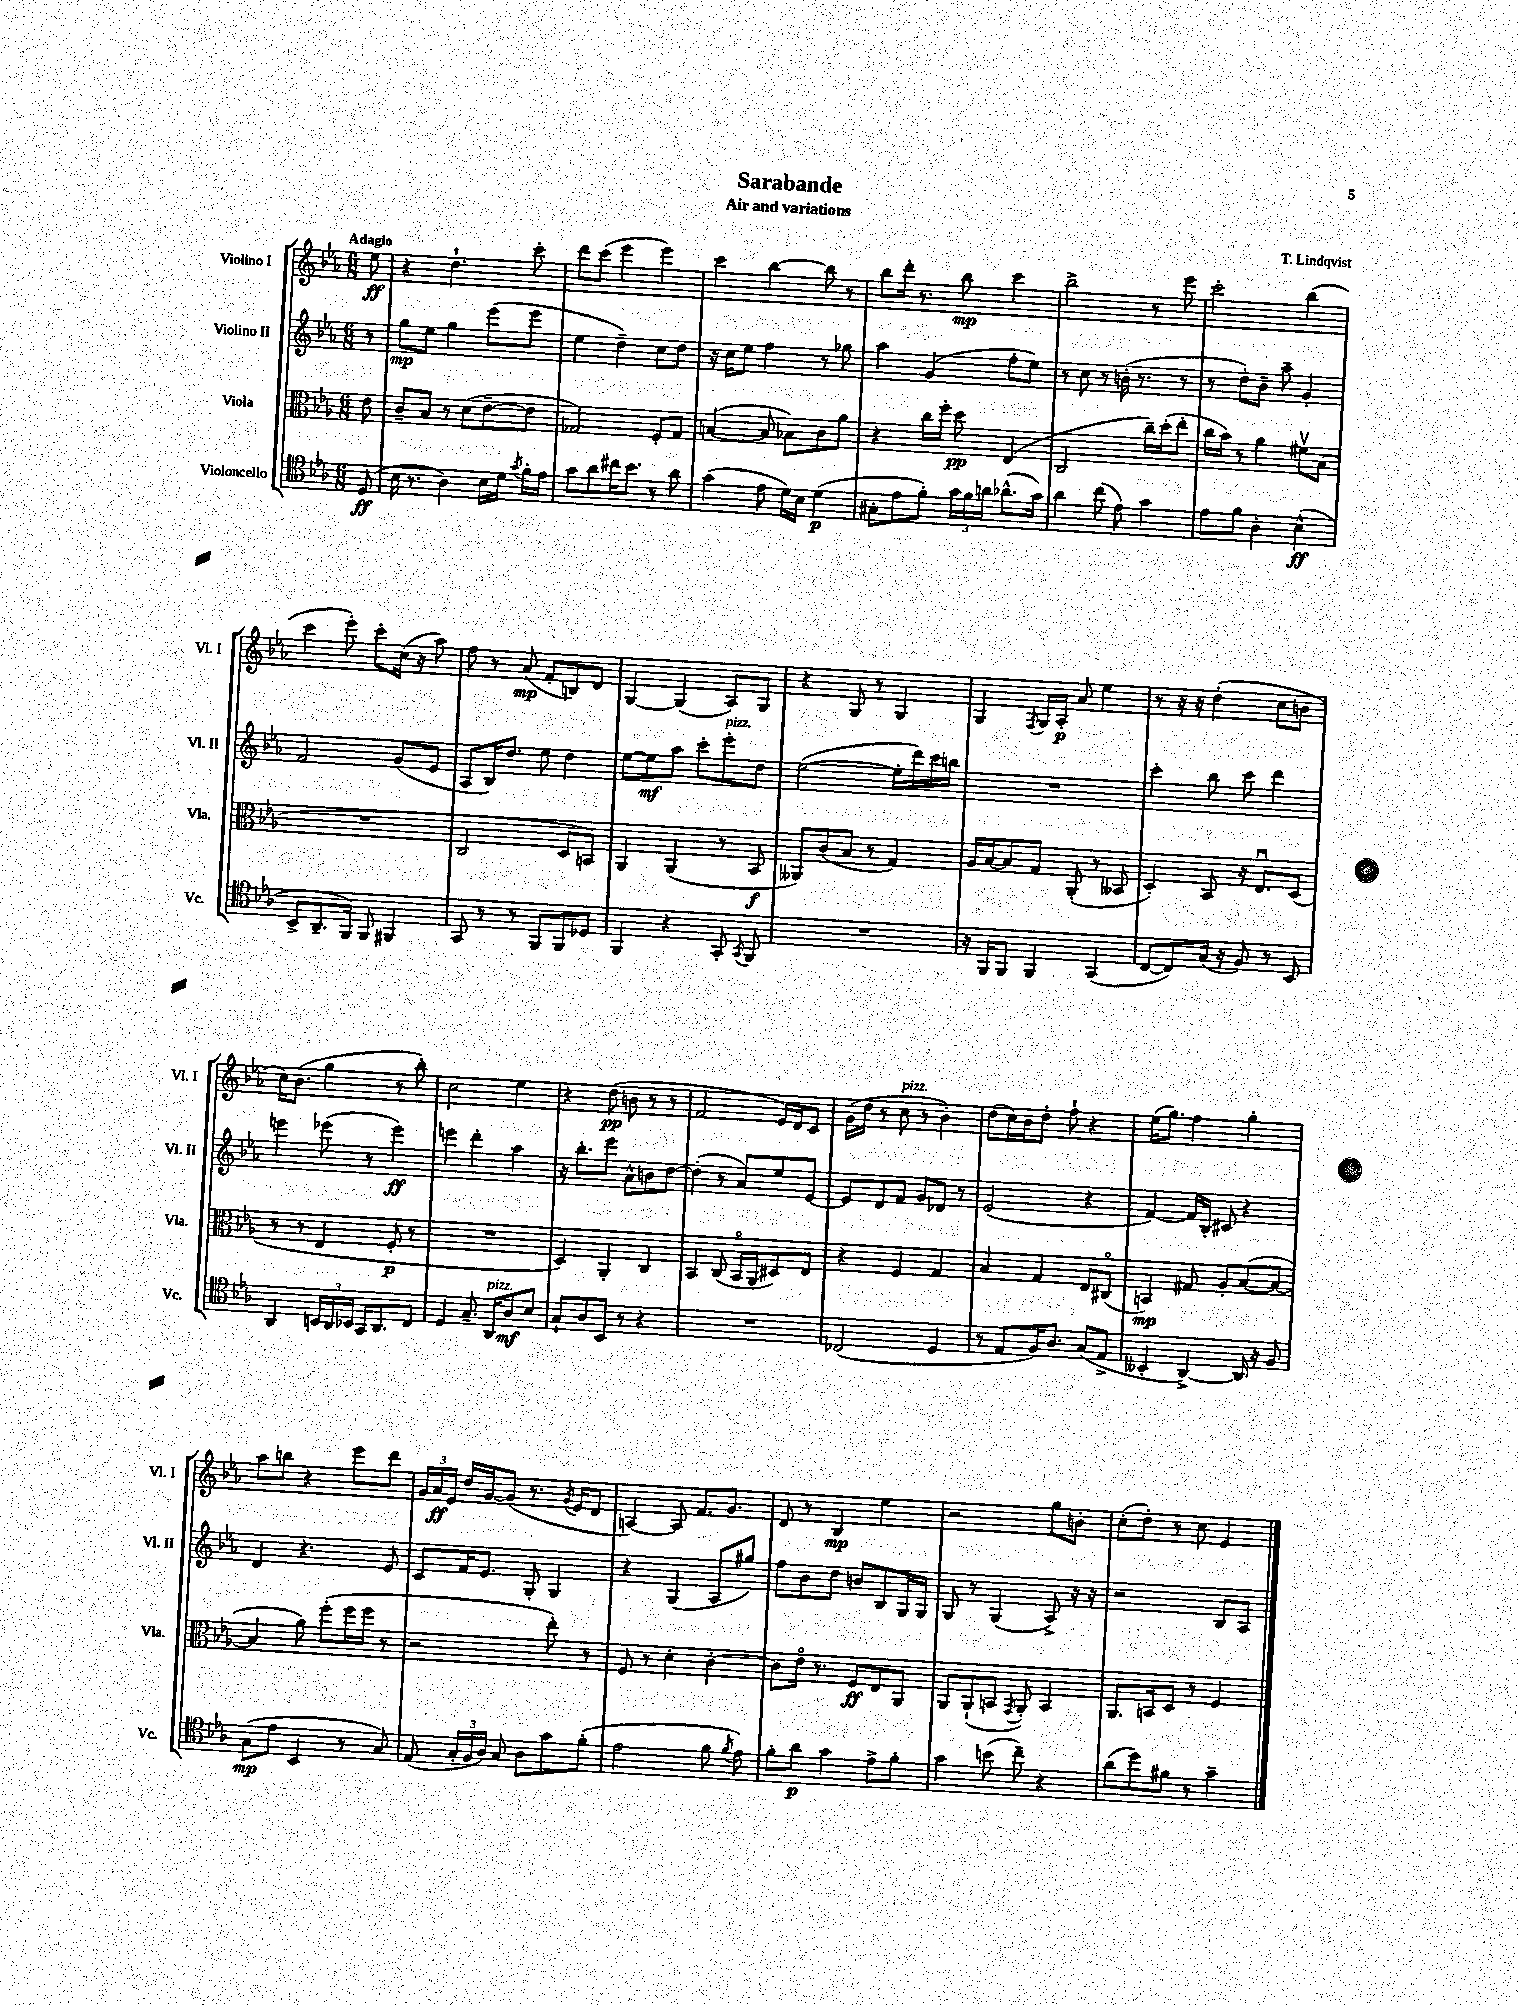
\header { title = "Sarabande" composer = "T. Lindqvist" subtitle = "Air and variations" }
<<
\new StaffGroup <<
\new Staff = "s0" \with { instrumentName = "Violino I" shortInstrumentName = "Vl. I" } {
    \clef treble \key ees \major \numericTimeSignature \time 6/8 \partial 8 \tempo "Adagio"
    \autoBeamOff ees''8\ff |
    r4 d''4.-! c'''8-. |
    d'''8[ c'''8]( ees'''4 ees'''4) |
    c'''4 bes''4~ bes''8 r8 |
    bes''8[ d'''16]-. r8. bes''8\mp c'''4 |
    bes''2-> r8 ees'''8 |
    c'''2-. bes''4( |
    c'''4 ees'''8-.) c'''8[-. c''16]( r16 aes''8) |
    f''8 r8 aes'8\mp( f'8[-. b8) d'8] |
    g4~ g4( aes8[) g8] |
    r4 g8 r8 g4 |
    g4 \acciaccatura { f8 } g16[ aes16]-.\p aes'8 ees''4 |
    r8 r16 r16 d''4-.( c''8[ b'8] |
    c''16[) bes'8.]( g''4 r8 bes''8-.) |
    c''2 ees''4 |
    r4 d''8\pp( b'8 r8 r8 |
    f'2 ees'16[) d'16 c'8] |
    g'16[( d''16] r8 c''8^\markup { \italic "pizz." } r8 bes'4-.) |
    d''8[( c''16) bes'16 d''8]-. f''8-! r4 |
    ees''16[( g''8.]) f''4 g''4-. |
    aes''8[ b''8] r4 ees'''8[ d'''8] |
    \tuplet 3/2 { g'16[ aes'16\ff ees'16] } d''16[ g'16~ g'8]( r8. \acciaccatura { g'8 } ees'16[ d'8] |
    a4~) a8 f'8.[ g'8.] |
    d'8 r8 bes4\mp ees''4 |
    r2 g''8[ b'8]-. |
    c''8[-.( d''8]-.) r8 c''8 ees'4 \bar "|." |
}
\new Staff = "s1" \with { instrumentName = "Violino II" shortInstrumentName = "Vl. II" } {
    \clef treble \key ees \major \numericTimeSignature \time 6/8 \partial 8
    \autoBeamOff r8 |
    g''8[\mp ees''8] g''4 ees'''8[( ees'''8] |
    ees''4 d''4--) c''8[ d''8] |
    r16 c''16[ ees''8] f''4 r8 ges''8 |
    aes''4 g'4( f''8[-. ees''8]) |
    r8 c''8 r8 b'16-.( r8. r8 |
    r8 d''8[-.) bes'8]-- aes''8-- g'4-. |
    f'2 g'8[( ees'8] |
    aes8[ bes16) d''8.] ees''8 d''4 |
    ees''8[~ ees''8\mf aes''8] c'''8[-. ees'''8-.^\markup { \italic "pizz." } d''8] |
    ees''2~( ees''16[-. d'''16) c'''16 b''16] |
    R2. |
    c'''4-. bes''8 c'''8 d'''4 |
    e'''4 ees'''8( r8 ees'''4\ff) |
    e'''4 d'''4-. aes''4 |
    r16 bes''8.[-. ees'''8] aes'8[-^ b'8 d''8]~ |
    d''4-.( r8 aes'8[) ees''8 ees'8]~ |
    ees'8[ d'8 f'8] g'8[ des'8] r8 |
    ees'2( r4 |
    f'4~) f'16[ bes16]-. cis'8 r4 |
    d'4 r4. ees'8 |
    c'8[ f'16 ees'8.] g8-. g4 |
    r4 g4( aes8[ gis''8]) |
    f''8[ bes'8 d''8] b'8[ bes8 g16 g16] |
    g8 r8 g4( aes8->) r16 r16 |
    r2 bes8[ aes8] \bar "|." |
}
\new Staff = "s2" \with { instrumentName = "Viola" shortInstrumentName = "Vla." } {
    \clef alto \key ees \major \numericTimeSignature \time 6/8 \partial 8
    \autoBeamOff ees'8 |
    c'8[-- bes8] r8 d'8[( ees'8~-- ees'8] |
    ges2) f8[-. ges8] |
    b4~( b8 bes8[) c'8 aes'8] |
    r4 c''16[ f''16]-. d''8\pp ees4( |
    c2 c''16[--) d''16-.( ees''8]-. |
    c''16[ bes'16]) r8 aes'4 fis'8[\upbow bes8]( |
    R2. |
    c2 d8[ b,8]) |
    aes,4 aes,4( r8 bes,8\f |
    aeses,8[) c'8( bes8] r8 g4) |
    aes16[ bes16~ bes8 g8] aes,8-.( r8 beses,8 |
    d4-.) bes,8 r16 ees8.[\downbow d8]( |
    r8 r8 ees4 f8-.\p r8 |
    R2. |
    d4) aes,4-. c4 |
    bes,4 c8( bes,16[\flageolet aes,16 dis8) ees8] |
    r4 f4 g4 |
    bes4 g4 ees8[ cis8]\flageolet( |
    b,4\mp) gis8 aes8[-. bes8~( bes8]~ |
    bes4 aes'8) f''8[-.( f''16 f''16] r8 |
    r2 ees''8-.) r8 |
    f8 r8 d'4-. c'4~-. |
    c'8[ ees'16]\flageolet r8. f8[\ff ees8 aes,8] |
    aes,8[ aes,8-!( b,8] \acciaccatura { g,8 } aes,8-.) b,4 |
    aes,8.[ b,16 d8] r8 f4 \bar "|." |
}
\new Staff = "s3" \with { instrumentName = "Violoncello" shortInstrumentName = "Vc." } {
    \clef tenor \key ees \major \numericTimeSignature \time 6/8 \partial 8
    \autoBeamOff d8\ff( |
    bes16 r8. aes4) bes16[ d'16] \acciaccatura { g'8 } f'16[-. ees'16] |
    g'8[ aes'8 cis''16 bes'8.] r8 aes'8 |
    g'4( ees'8 d'16[) bes16] d'4\p( |
    gis8[-. ees'8 f'8]-.) \tuplet 3/2 { g'16[ f'16 a'16] } aes'8.[-^( g'16]) |
    aes'4 c''8( ees'8) g'4 |
    ees'8[ f'8] aes4-. bes4-^\ff( |
    bes,8[-> aes,8.-- f,16]) f,8 fis,4 |
    g,8 r8 r8 f,8[ f,8 des8] |
    f,4 r4 g,8-. \acciaccatura { g,8 } f,8 |
    R2. |
    r16 f,16[ f,8] f,4 g,4( |
    c8[~ c8) g16]( r16 f8) r8 bes,8 |
    aes,4 \tuplet 3/2 { b,16[ aes,16 bes,16] } g,16[ aes,8. c8] |
    d4 g8.-- aes,16[^\markup { \italic "pizz." } aes8\mf bes8] |
    g8[-! aes8 bes,8] r8 r4 |
    R2. |
    ces2( d4 |
    r8 ees8[ f16) aes8.] g8[( ees8]-> |
    beses,4-. aes,4~->) aes,16 r16 f8 |
    g8[\mp( ees'8] bes,4 r8 g8) |
    ees8( \tuplet 3/2 { g16[-. f16 aes16]) } g8 aes8[ g'8 f'8]-.( |
    ees'2 f'8 \acciaccatura { f'8 } ees'8) |
    f'8[-. aes'8]\p g'4 ees'8[-> f'8]-. |
    g'4 b'8( c''8--) r4 |
    aes'8[( d''8) fis'8] r8 g'4-- \bar "|." |
}
>>
>>
\layout { \context { \Score \remove "Bar_number_engraver" } }
